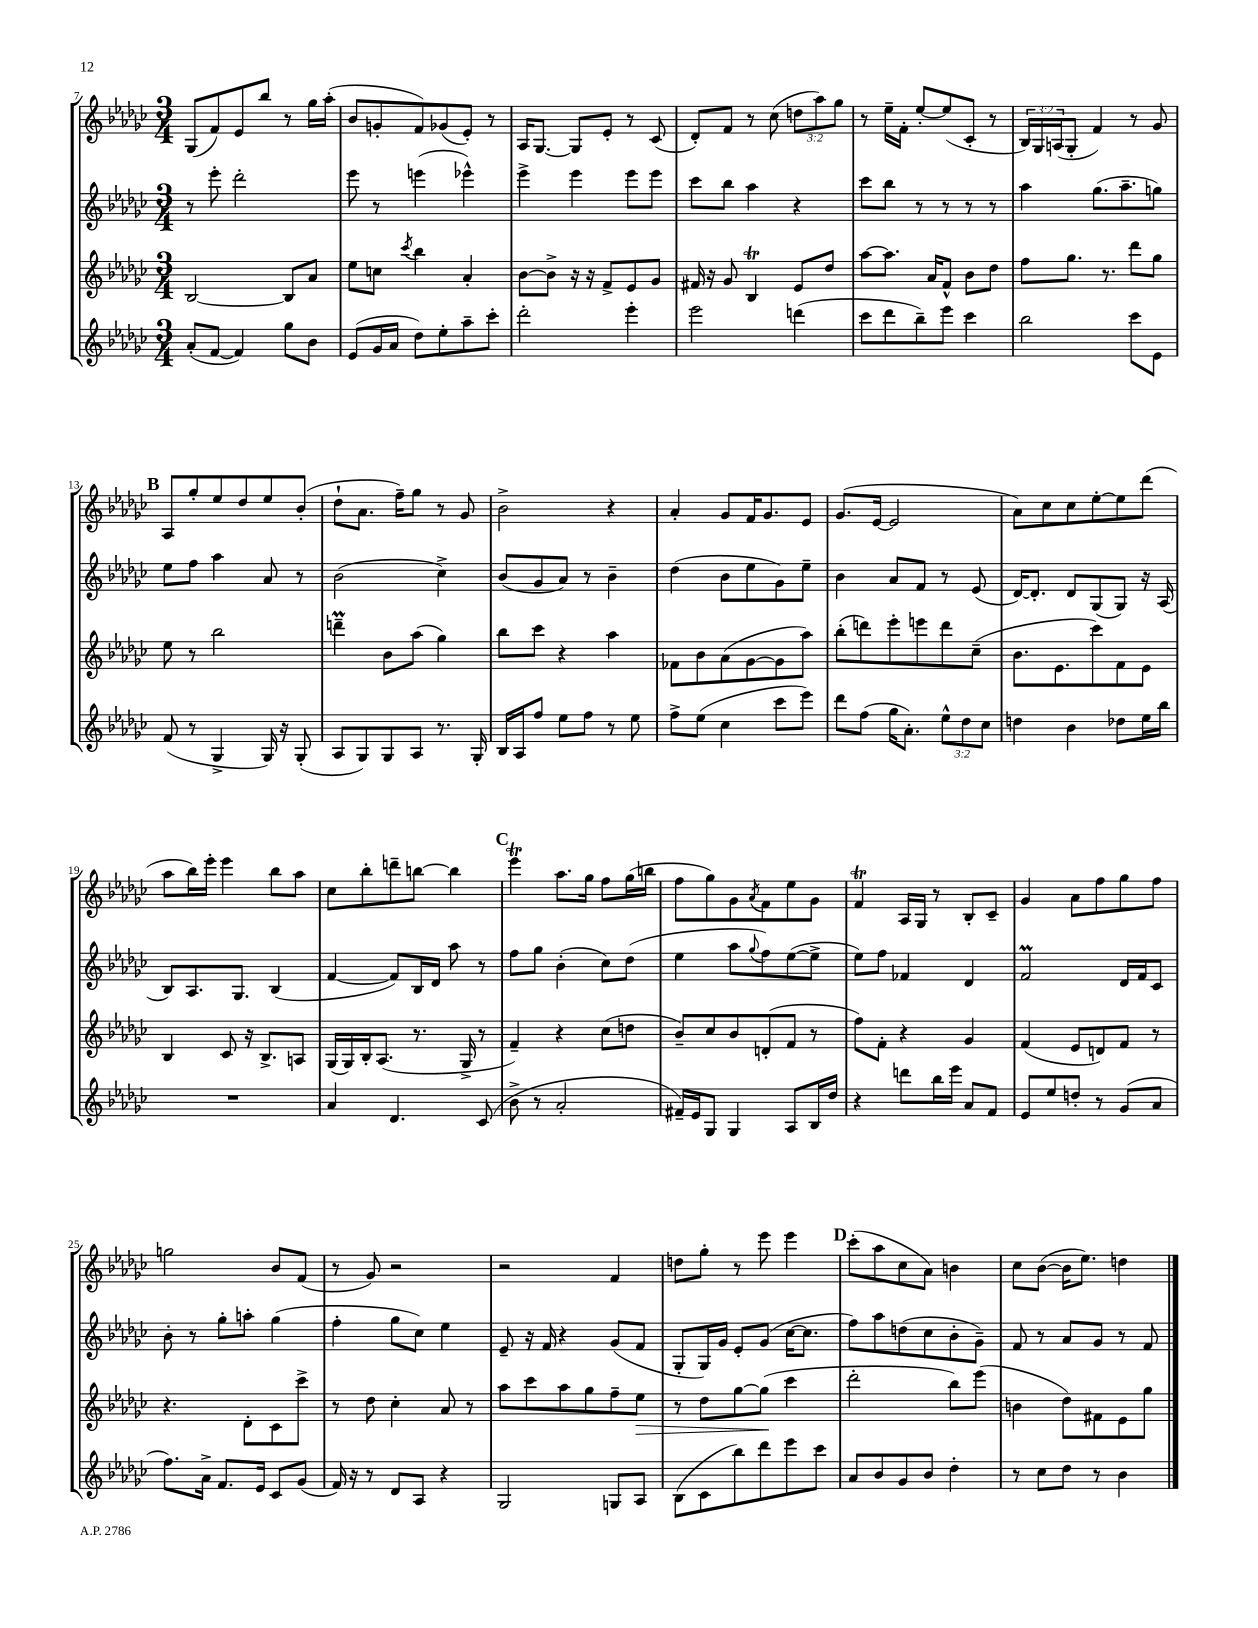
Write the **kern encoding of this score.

**kern	**kern	**dynam	**kern	**kern
*part4	*part3	*part3	*part2	*part1
*staff4	*staff3	*staff3	*staff2	*staff1
*clefG2	*clefG2	*	*clefG2	*clefG2
*k[b-e-a-d-g-c-]	*k[b-e-a-d-g-c-]	*	*k[b-e-a-d-g-c-]	*k[b-e-a-d-g-c-]
*M3/4	*M3/4	*	*M3/4	*M3/4
=7	=7	=7	=7	=7
(8a-'/L	[2B-/	.	8r	(8G-/L
[8f/J	.	.	8eee-'\	8f/)
4f/])	.	.	2ddd-'\	8e-/
.	.	.	.	8bb-/J
8gg-\L	8B-/L]	.	.	8r
8b-\J	8a-/J	.	.	16gg-\LL
.	.	.	.	(16aa-'\JJ
=8	=8	=8	=8	=8
(8e-/L	8ee-\L	.	8eee-\	8b-/L
16g-/L	8ccn\J	.	8r	8gn'/
16a-/JJ	.	.	.	.
.	8qccc-/	.	.	.
8dd-\L)	4bb-\	.	(4eeen\	8f/)
8ee-'\	.	.	.	(8g-X/
8aa-~\	4a-'/	.	4eee-X^^\)	8e-'/J)
8ccc-'\J	.	.	.	8r
=9	=9	=9	=9	=9
2ddd-'\	[8b-\L	.	4eee-^\	16A-/KL
.	.	.	.	[8.G-/J
.	8b-^\J]	.	.	.
.	16r	.	4eee-\	8G-/L]
.	16r	.	.	.
.	8f^/L	.	.	8e-'/J
4eee-'\	8e-/	.	8eee-\L	8r
.	8g-/J	.	8eee-\J	(8c-/
=10	=10	=10	=10	=10
2eee-\	16f#X/	.	8ccc-\L	8d-'/L)
.	16r	.	.	.
.	8g-/	.	8bb-\J	8f/J
.	4B-t/	.	4aa-\	8r
.	.	.	.	(8cc-\
(4dddn\	8e-/L	.	4r	12ddn\L
.	.	.	.	12aa-\)
.	8dd-/J	.	.	.
.	.	.	.	12gg-\J
=11	=11	=11	=11	=11
8ccc-\L	[8aa-\L	.	8ccc-\L	8r
8ddd-\	8.aa-\J]	.	8bb-\J	16ee-~\LL
.	.	.	.	16f'\JJ
8bb-~\)	.	.	8r	[8ee-'/L
.	16a-/KL	.	.	.
8eee-\J	8f^^/J	.	8r	(8ee-/]
4ccc-\	8b-\L	.	8r	8c-'/J
.	8dd-\J	.	8r	8r
=12	=12	=12	=12	=12
2bb-\	8ff\L	.	4aa-\	24B-/LL)
.	.	.	.	24G-/
.	.	.	.	(24An/J
.	8.gg-\J	.	.	8G-'/J
.	.	.	(8.gg-\L	4f/)
.	8.r	.	.	.
.	.	.	8.aa-~\	.
8ccc-\L	8ddd-\L	.	.	8r
8e-\J	8gg-\J	.	8ggn\J)	8g-/
!!LO:LB:g=z
!!LO:REH:place=s1:t=B
=13	=13	=13	=13	=13
(8f/	8ee-\	.	8ee-\L	8A-/L
8r	8r	.	8ff\J	8gg-'/
4G-^/	2bb-\	.	4aa-\	8ee-/
.	.	.	.	8dd-/
16G-/)	.	.	8a-/	8ee-/
16r	.	.	.	.
(8G-'/	.	.	8r	(8b-'/J
=14	=14	=14	=14	=14
8A-/L	4dddnm~\	.	(2b-\	8dd-`\L
8G-/)	.	.	.	8.a-\J
8G-/	8b-\L	.	.	.
.	.	.	.	16ff~\KL)
8A-/J	(8aa-\J	.	.	8gg-\J
8.r	4gg-\)	.	4cc-^\)	8r
.	.	.	.	8g-/
16G-'/	.	.	.	.
=15	=15	=15	=15	=15
16B-/LL	8bb-\L	.	(8b-/L	2b-^\
16A-/J	.	.	.	.
8ff/J	8ccc-\J	.	8g-/	.
8ee-\L	4r	.	8a-/J)	.
8ff\J	.	.	8r	.
8r	4aa-\	.	4b-~\	4r
8ee-\	.	.	.	.
=16	=16	=16	=16	=16
8ff^\L	8f-X\L	.	(4dd-\	4a-'/
(8ee-\J	8b-\	.	.	.
4cc-\	(8a-\	.	8b-\L	8g-/L
.	[8g-\	.	8ee-\	16f/K
.	.	.	.	8.g-/
8ccc-\L	8g-\]	.	8g-\)	.
8eee-\J)	8aa-\J)	.	8ee-~\J	8e-/J
=17	=17	=17	=17	=17
8ddd-\L	(8bb-'\L	.	4b-\	(8.g-/L
(8ff\J	8dddn\)	.	.	.
.	.	.	.	[16e-/Jk
16gg-\KL	8eee-'\	.	8a-/L	2e-/]
8.a-'\J)	.	.	.	.
.	8eeen\	.	8f/J	.
12ee-^^\L	8ddd\	.	8r	.
12dd-\	.	.	.	.
.	(8cc-~\J	.	(8e-/	.
12cc-\J	.	.	.	.
=18	=18	=18	=18	=18
4ddn\	8.b-\L	.	[16d-/KL)	8a-\L)
.	.	.	8.d-'/J]	.
.	.	.	.	8cc-\
.	8.e-\	.	.	.
4b-\	.	.	8d-/L	8cc-\
.	8ccc-\)	.	(8G-/	[8ee-'\
8dd-X\L	8f\	.	8G-/J)	8ee-\]
16ee-\L	8e-\J	.	16r	(8ddd-\J
16bb-\JJ	.	.	(16A-/	.
!!LO:LB:g=z
=19	=19	=19	=19	=19
2.r	4B-/	.	8B-/L)	8aa-\L
.	.	.	8.A-/	16bb-\L)
.	.	.	.	16eee-'\JJ
.	8c-/	.	.	4eee-\
.	.	.	8.G-/J	.
.	16r	.	.	.
.	8.B-^/L	.	.	.
.	.	.	(4B-/	8bb-\L
.	8An/J	.	.	8aa-\J
=20	=20	=20	=20	=20
4a-/	(16G-/LL	.	[4f/	8cc-\L
.	16G-/)	.	.	.
.	16B-'/J	.	.	8bb-'\
.	(8.A-/J	.	.	.
4.d-/	.	.	8f/L])	8dddn~\
.	8.r	.	16B-/L	[8bbn\J
.	.	.	16d-/JJ	.
.	.	.	8aa-\	4bb\]
.	16G-^/	.	.	.
(8c-/	8r	.	8r	.
!!LO:REH:place=s1:t=C
=21	=21	=21	=21	=21
8b-^\	4f~/)	.	8ff\L	4eee-T\
8r	.	.	8gg-\J	.
2a-'/	4r	.	(4b-'\	8.aa-\L
.	.	.	.	16gg-\Jk
.	(8cc-\L	.	8cc-\L)	8ff\L
.	8ddn\J	.	(8dd-\J	(16gg-\L
.	.	.	.	16bbn\JJ
=22	=22	=22	=22	=22
16f#X~/LL)	8b-~/L)	.	4ee-\	8ff\L
16e-/J	.	.	.	.
8G-/J	8cc-/	.	.	8gg-\)
4G-/	8b-/	.	8aa-\L	8g-\
.	.	.	8qqgg-/	8qa-/
.	(8dn'/	.	8ff\)	8f\
8A-/L	8f/J	.	([8ee-\	8ee-\
16B-/L	8r	.	8ee-^\J]	8g-\J
16dd-/JJ	.	.	.	.
=23	=23	=23	=23	=23
4r	8ff\L)	.	8ee-\L)	4ft/
.	8f'\J	.	8ff\J	.
8dddn\L	4r	.	4f-X/	16A-/LL
.	.	.	.	16G-/JJ
16bb-\L	.	.	.	8r
16eee-\JJ	.	.	.	.
8a-/L	4g-/	.	4d-/	8B-'/L
8f/J	.	.	.	8c-~/J
=24	=24	=24	=24	=24
8e-/L	(4f/	.	2fm/	4g-/
8ee-/	.	.	.	.
8ddn'/J	8e-/L	.	.	8a-\L
8r	8dn/)	.	.	8ff\
(8g-/L	8f/J	.	16d-/LL	8gg-\
.	.	.	16f/J	.
8a-/J	8r	.	8c-/J	8ff\J
!!LO:LB:g=z
=25	=25	=25	=25	=25
8.ff\L)	4.r	.	8b-'\	2ggn\
.	.	.	8r	.
16a-^\Jk	.	.	.	.
8.f/L	.	.	8gg-'\L	.
.	8d-'\L	.	8aan'\J	.
16e-/Jk	.	.	.	.
8c-/L	8c-\	.	(4gg-\	8b-/L
(8g-/J	8ccc-^\J	.	.	(8f/J
=26	=26	=26	=26	=26
16f/)	8r	.	4ff'\	8r
16r	.	.	.	.
8r	8dd-\	.	.	8g-/)
8d-/L	4cc-'\	.	8gg-\L	2r
8A-/J	.	.	8cc-\J)	.
4r	8a-/	.	4ee-\	.
.	8r	.	.	.
=27	=27	=27	=27	=27
2G-/	8aa-\L	.	8e-~/	2r
.	8ccc-\	.	16r	.
.	.	.	16f/	.
.	8aa-\	.	4r	.
.	8gg-\	.	.	.
8Gn/L	8ff~\	.	(8g-/L	4f/
!	!	!LO:HP:b	!	!
8A-/J	8ee-\J	>	8f/J	.
=28	=28	=28	=28	=28
(8B-\L	8r	.	8G-'/L	8ddn\L
8c-\	8dd-\L	.	16G-/L)	8gg-'\J
.	.	.	16g-/JJ	.
8bb-\)	[8gg-\	.	8e-'/L	8r
8ddd-\	(8gg-\J]	.	(8g-/J	8eee-\
8eee-\	4ccc-\	]	[16cc-\KL	4eee-\
.	.	.	8.cc-\J]	.
8ccc-\J	.	.	.	.
!!LO:REH:place=s1:t=D
=29	=29	=29	=29	=29
8a-/L	2ddd-'\	.	8ff\L)	(8ccc-'\L
8b-/	.	.	8aa-\	8aa-\
8g-/	.	.	(8ddn\	8cc-\
8b-/J	.	.	8cc-\	8a-\J)
4dd-'\	8bb-\L)	.	8b-'\	4bn\
.	(8eee-\J	.	8g-~\J)	.
=30	=30	=30	=30	=30
8r	4bn\	.	8f/	8cc-\L
8cc-\L	.	.	8r	([8b-\J
8dd-\J	8dd-\L)	.	8a-/L	16b-\KL]
.	.	.	.	8.ee-\J)
8r	8f#X\	.	8g-/J	.
4b-\	8e-\	.	8r	4ddn\
.	8gg-\J	.	8f/	.
==	==	==	==	==
*-	*-	*-	*-	*-
